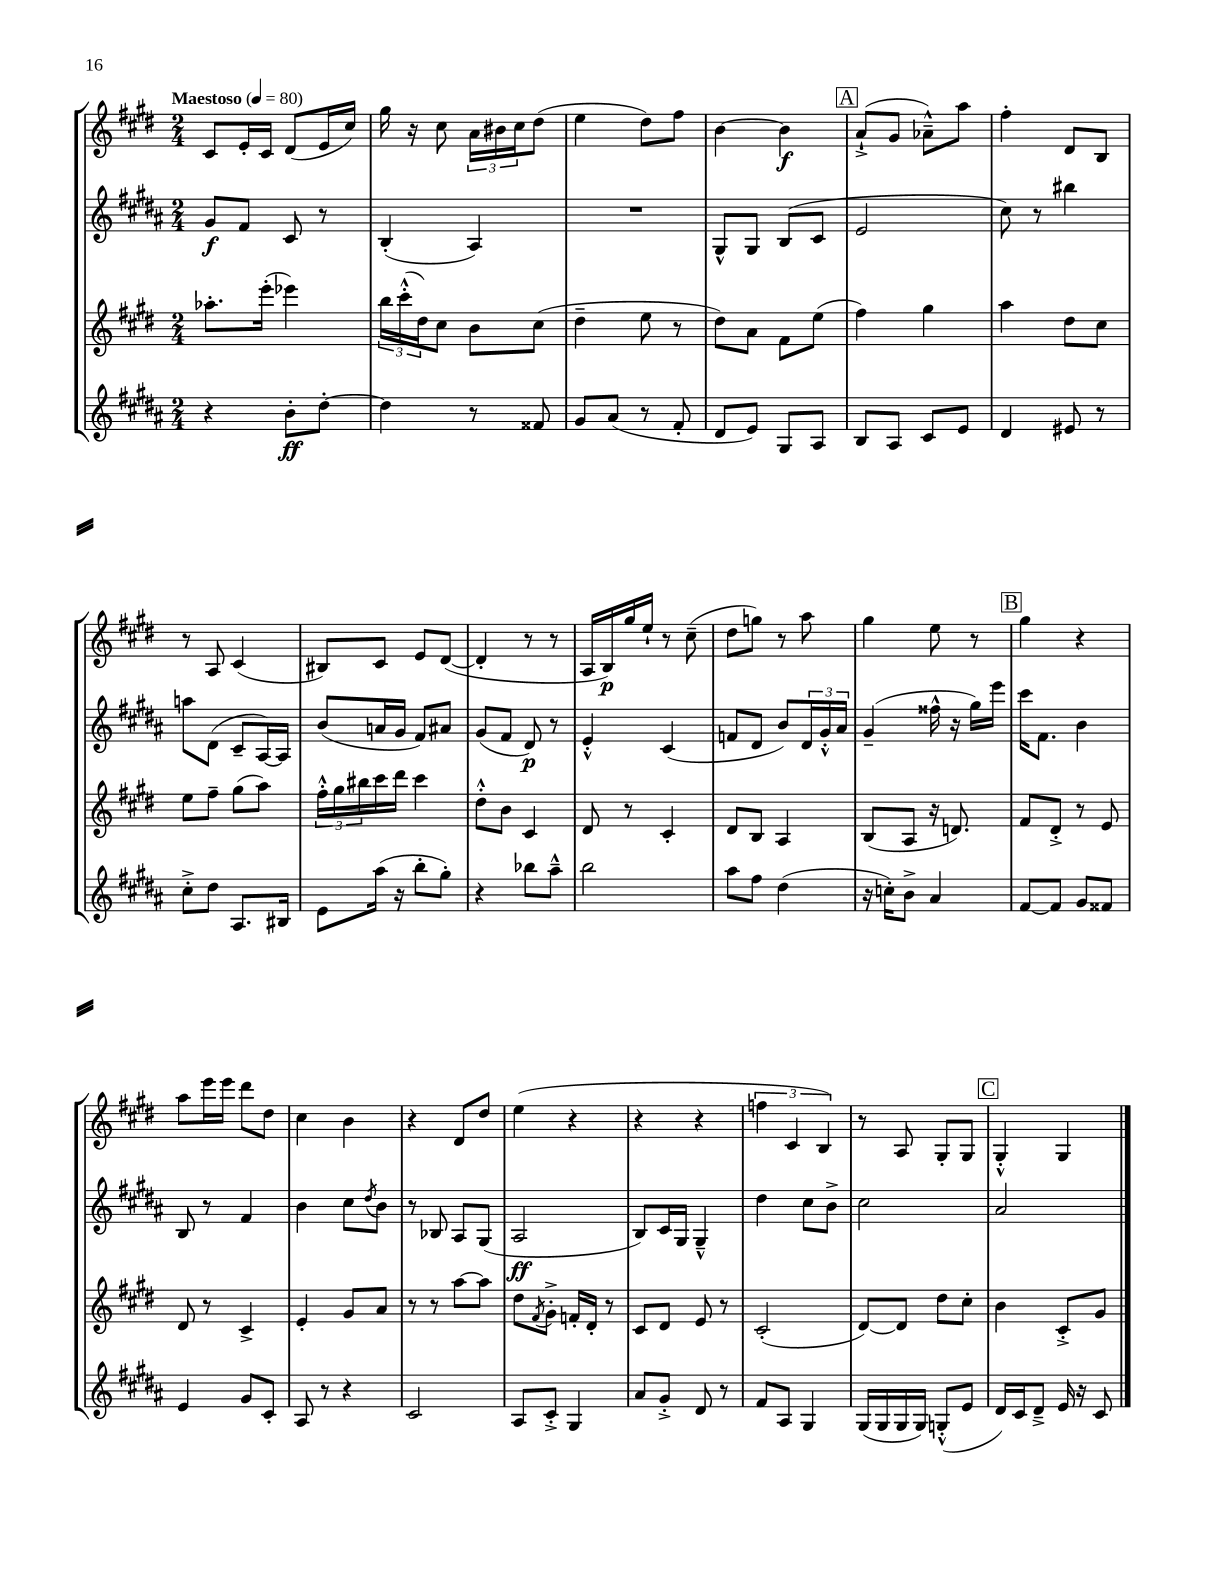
<<
\new StaffGroup <<
\new Staff = "s0" {
    \clef treble \key e \major \numericTimeSignature \time 2/4 \tempo "Maestoso" 4 = 80
    cis'8 e'16-. cis'16 dis'8( e'16 cis''16) |
    gis''16 r16 cis''8 \tuplet 3/2 { a'16 bis'16 cis''16 } dis''8( |
    e''4 dis''8) fis''8 |
    b'4~ b'4\f |
    \mark \markup { \box "A" } a'8-!->( gis'8 aes'8---^) a''8 |
    fis''4-. dis'8 b8 |
    r8 a8 cis'4( |
    bis8) cis'8 e'8 dis'8~( |
    dis'4-. r8 r8 |
    a16 b16\p) gis''16 e''16-! r8 cis''8--( |
    dis''8 g''8) r8 a''8 |
    gis''4 e''8 r8 |
    \mark \markup { \box "B" } gis''4 r4 |
    a''8 e'''16 e'''16 dis'''8 dis''8 |
    cis''4 b'4 |
    r4 dis'8 dis''8 |
    e''4( r4 |
    r4 r4 |
    \tuplet 3/2 { f''4 cis'4 b4) } |
    r8 a8 gis8-. gis8 |
    \mark \markup { \box "C" } gis4-.-^ gis4 \bar "|." |
}
\new Staff = "s1" {
    \clef treble \key b \major \numericTimeSignature \time 2/4
    gis'8\f fis'8 cis'8 r8 |
    b4-.( ais4) |
    R2 |
    gis8-^ gis8 b8( cis'8 |
    \mark \markup { \box "A" } e'2 |
    cis''8) r8 bis''4 |
    a''8 dis'8( cis'8-- ais16~) ais16 |
    b'8( a'16 gis'16 fis'8) ais'8 |
    gis'8( fis'8 dis'8\p) r8 |
    e'4-.-^ cis'4( |
    f'8 dis'8 b'8) \tuplet 3/2 { dis'16 gis'16-.-^ ais'16 } |
    gis'4--( fisis''16-^ r16 gis''16) e'''16 |
    \mark \markup { \box "B" } cis'''16 fis'8. b'4 |
    b8 r8 fis'4 |
    b'4 cis''8 \acciaccatura { dis''8 } b'8 |
    r8 bes8 ais8 gis8( |
    ais2\ff |
    b8) cis'16 gis16 gis4---^ |
    dis''4 cis''8 b'8-> |
    cis''2 |
    \mark \markup { \box "C" } ais'2 \bar "|." |
}
\new Staff = "s2" {
    \clef treble \key e \major \numericTimeSignature \time 2/4
    aes''8.-. e'''16-.( ees'''4) |
    \tuplet 3/2 { b''16 cis'''16-.-^( dis''16) } cis''8 b'8 cis''8( |
    dis''4-- e''8 r8 |
    dis''8) a'8 fis'8 e''8( |
    \mark \markup { \box "A" } fis''4) gis''4 |
    a''4 dis''8 cis''8 |
    e''8 fis''8-- gis''8( a''8) |
    \tuplet 3/2 { fis''16-.-^ gis''16 bis''16 } cis'''16 dis'''16 cis'''4 |
    dis''8-.-^ b'8 cis'4 |
    dis'8 r8 cis'4-. |
    dis'8 b8 a4 |
    b8( a8 r16 d'8.) |
    \mark \markup { \box "B" } fis'8 dis'8-.-> r8 e'8 |
    dis'8 r8 cis'4-> |
    e'4-. gis'8 a'8 |
    r8 r8 a''8~ a''8 |
    dis''8 \acciaccatura { fis'8 } gis'8-.-> f'16-. dis'16-. r8 |
    cis'8 dis'8 e'8 r8 |
    cis'2-.( |
    dis'8~) dis'8 dis''8 cis''8-. |
    \mark \markup { \box "C" } b'4 cis'8-.-> gis'8 \bar "|." |
}
\new Staff = "s3" {
    \clef treble \key b \major \numericTimeSignature \time 2/4
    r4 b'8-.\ff dis''8~-. |
    dis''4 r8 fisis'8 |
    gis'8 ais'8( r8 fis'8-. |
    dis'8 e'8) gis8 ais8 |
    \mark \markup { \box "A" } b8 ais8 cis'8 e'8 |
    dis'4 eis'8 r8 |
    cis''8-.-> dis''8 ais8. bis16 |
    e'8 ais''16( r16 b''8-. gis''8-.) |
    r4 bes''8 ais''8---^ |
    b''2 |
    ais''8 fis''8 dis''4( |
    r16 c''16-.) b'8-> ais'4 |
    \mark \markup { \box "B" } fis'8~ fis'8 gis'8 fisis'8 |
    e'4 gis'8 cis'8-. |
    ais8 r8 r4 |
    cis'2 |
    ais8 cis'8-.-> gis4 |
    ais'8 gis'8-.-> dis'8 r8 |
    fis'8 ais8 gis4 |
    gis16( gis16 gis16 gis16) g8-.-^( e'8 |
    \mark \markup { \box "C" } dis'16) cis'16 dis'8---> e'16 r16 cis'8 \bar "|." |
}
>>
>>
\layout { \context { \Score \remove "Bar_number_engraver" } }
